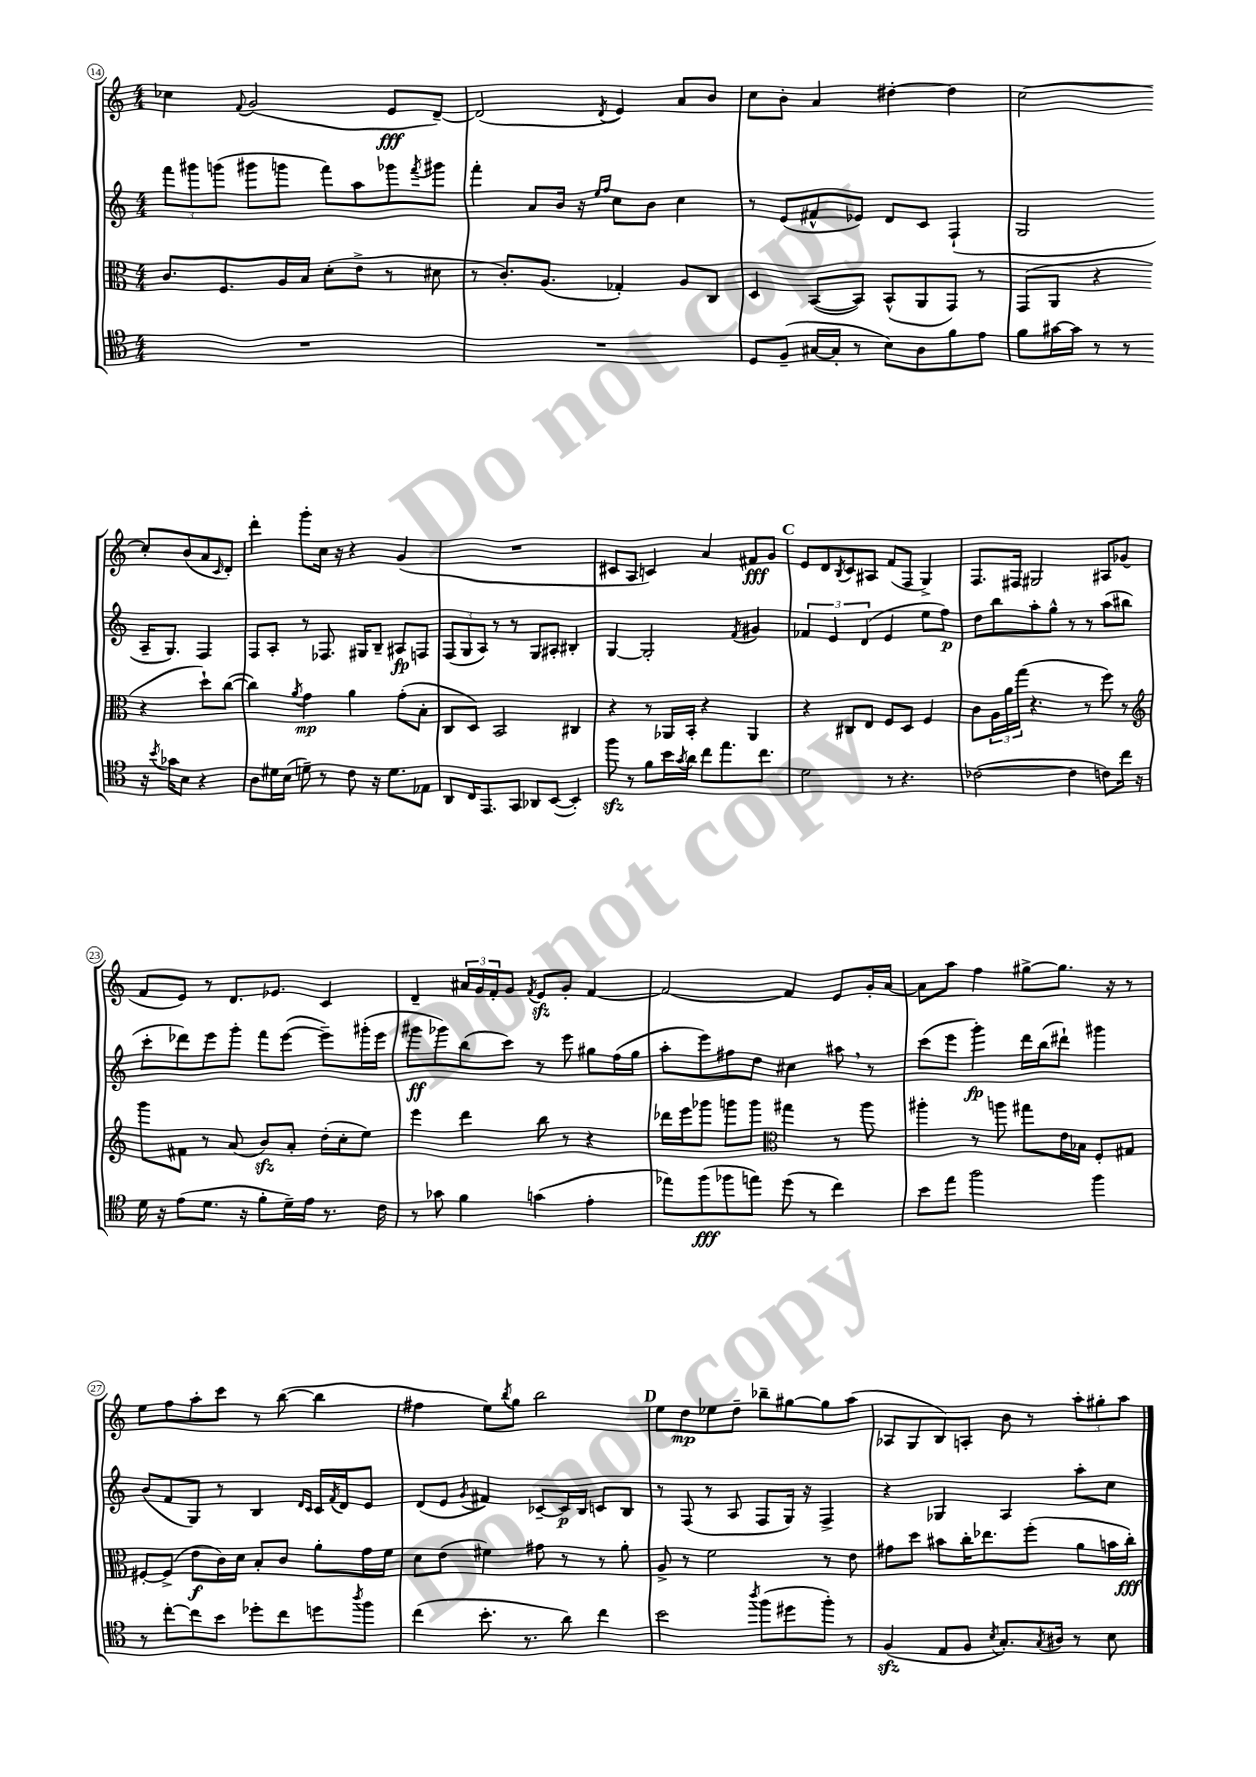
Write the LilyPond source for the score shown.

<<
\new StaffGroup <<
\new Staff = "s0" {
    \clef treble \key c \major \numericTimeSignature \time 4/4
    ces''4 \appoggiatura { f'8 } g'2( e'8\fff d'8~--) |
    d'2( \acciaccatura { d'8 } e'4) a'8 b'8 |
    c''8 b'8-. a'4 dis''4~-. dis''4 |
    c''2~ c''8-. b'8( a'8 \grace { c'16 } d'8-.) |
    d'''4-. g'''8-. c''16 r16 r4 g'4( |
    R1 |
    cis'8 a8 c'4) a'4 fis'8\fff g'8 |
    \mark \markup { \bold "C" } e'8 d'8 \acciaccatura { b8 } c'8 ais8 f'8( f8 g4->) |
    f8. fis16 gis2 ais8 ges'8( |
    f'8 e'8) r8 d'8. ees'8. c'4 |
    d'4-- \tuplet 3/2 { ais'16 g'16 f'16-. } g'8 \acciaccatura { f'8 } e'8\sfz g'8-. f'4~ |
    f'2~ f'4 e'8 g'16-. a'16~ |
    a'8 a''8 f''4 gis''8~-> gis''8. r16 r8 |
    e''8 f''8 a''8-. c'''8 r8 b''8~( b''4 |
    fis''4 e''8) \acciaccatura { b''8 } g''8 b''2 |
    \mark \markup { \bold "D" } e''8 d''8\mp ees''8 d''8-- bes''8-- gis''8~ gis''8 a''8( |
    aes8 g8 b8) a8-. b'8 r8 \tuplet 3/2 { a''8-. gis''8-. a''8 } \bar "|." |
}
\new Staff = "s1" {
    \clef treble \key c \major \numericTimeSignature \time 4/4
    \tuplet 3/2 { f'''8 gis'''8 g'''8( } gis'''8 g'''8 f'''8) a''8 ges'''8 \acciaccatura { f'''8 } gis'''8 |
    f'''4-. a'8 b'16 r16 \grace { e''16 f''16 } c''8 b'8 c''4 |
    r8 e'8( fis'8-^ ees'8) d'8 c'8 f4-!( |
    g2 a16-- g8.) f4 |
    f8 a8-. r8 fes8. gis16 b8-- ais8\fp f8 |
    \tuplet 3/2 { f8( g8 a8) } r8 r8 g8 ais8-. bis4-. |
    g4~ g2-. \acciaccatura { f'8 } gis'4 |
    \mark \markup { \bold "C" } \tuplet 3/2 { fes'4 e'4 d'4( } e'4 e''8 f''8\p) |
    d''8 b''8 a''8-. g''8-^ r8 r8 a''8( bis''8 |
    c'''8-. des'''8) e'''8 g'''8-. f'''8 e'''8~( e'''8--) gis'''16-.( e'''16 |
    gis'''8\ff ges'''8) b''8( c'''8) r8 e'''8 gis''8 f''16( gis''16 |
    a''8-. e'''8) fis''8 d''8 cis''4 ais''8 \breathe r8 |
    c'''8( e'''8 g'''4-.\fp) d'''16 b''16( dis'''8-!) gis'''4 |
    b'8( f'8 g8) r8 b4 \grace { d'16 c'16 } c'16 \acciaccatura { f'8 } d'16 e'8 |
    d'8( e'8 \acciaccatura { g'8 } fis'4) ces'8~-- ces'16\p b16 c'8 b8 |
    \mark \markup { \bold "D" } r8 f8( r8 a8 f8 g16) r16 f4-> |
    r4 ges4 a4 a''8-. c''8 \bar "|." |
}
\new Staff = "s2" {
    \clef alto \key c \major \numericTimeSignature \time 4/4
    c'8. f8. a16 b16 d'8-.( e'8-> r8 dis'8 |
    r8 c'8.-.) a8.( ges4-.) a8 c8 |
    d4 b,8~( b,8) b,8-^( a,8 g,8) r8 |
    g,8( a,8 r4 r4 d''8-!) c''8~( |
    c''4) \acciaccatura { a'8 } g'4\mp a'4 g'8-.( b8-. |
    c8 d8) b,2 cis4 |
    r4 r8 aes,16 b,16-. r4 aes,4 |
    \mark \markup { \bold "C" } r4 cis8 e8 f8 d8 f4 |
    c'8 \tuplet 3/2 { a16 a'16 g''16( } r4. r8 f''8) r8 |
    \clef treble g'''8 fis'8 r8 a'8( b'8\sfz) a'8-. d''16-.( c''16-. e''8) |
    e'''4 d'''4 b''8 r8 r4 |
    des'''16 e'''16 ges'''8 g'''8 g'''8 \clef alto gis''4 r8 a''8 |
    ais''4-. r8 a''8 gis''8 e'16 bes16 f8-. gis8 |
    fis8~-. fis8->( e'8\f c'16) d'16 b8-. c'8 a'8-. g'16 f'16 |
    d'8 e'8( fis'4) gis'8 r8 r8 a'8-. |
    \mark \markup { \bold "D" } a8-> r8 f'2 r8 e'8 |
    gis'8 d''8 bis'8 c''16-. ees''8. f''8-.( a'8 b'16 c''16-.\fff) \bar "|." |
}
\new Staff = "s3" {
    \clef tenor \key c \major \numericTimeSignature \time 4/4
    R1 |
    R1 |
    d8 f8--( gis16~ gis16-. r8 b8) a8 f'8 e'8 |
    f'8 gis'16~ gis'16 r8 r8 r16 \acciaccatura { b'8 } ges'16 b8 r4 |
    a8 dis'16 b16( d'8--) r8 c'8 r16 d'8. ees8 |
    a,8 c16 e,8. g,8 aes,8 b,8~( b,4-.) |
    f''8\sfz r8 f'8 b'16 \acciaccatura { g'8 } a'16 c''8 e''8. c''8. |
    \mark \markup { \bold "C" } d'2 r8 r4. |
    ces'2~( ces'4 c'8) c''16 r16 |
    d'16 r16 e'8( d'8. r16 f'8-. d'16--) e'16 r8. c'16 |
    r8 ges'8 f'4 g'4( e'4-. |
    ees''8) f''8\fff( fes''8 e''8) d''8( r8 c''4) |
    b'8 e''8 f''2 f''4 |
    r8 c''8~-. c''8 b'8 des''8-. c''8 d''8 \acciaccatura { a''8 } f''8 |
    c''4( b'8.-. r8. a'8) c''4 |
    \mark \markup { \bold "D" } b'2 \acciaccatura { a''8 } f''8( dis''8 f''8-.) r8 |
    f4\sfz( e8 f8 \acciaccatura { b8 } g8.-.) \acciaccatura { g8 } ais16 r8 b8 \bar "|." |
}
>>
>>
\layout { \context { \Score currentBarNumber = #14 \override BarNumber.stencil = #(make-stencil-circler 0.1 0.3 ly:text-interface::print) } }
